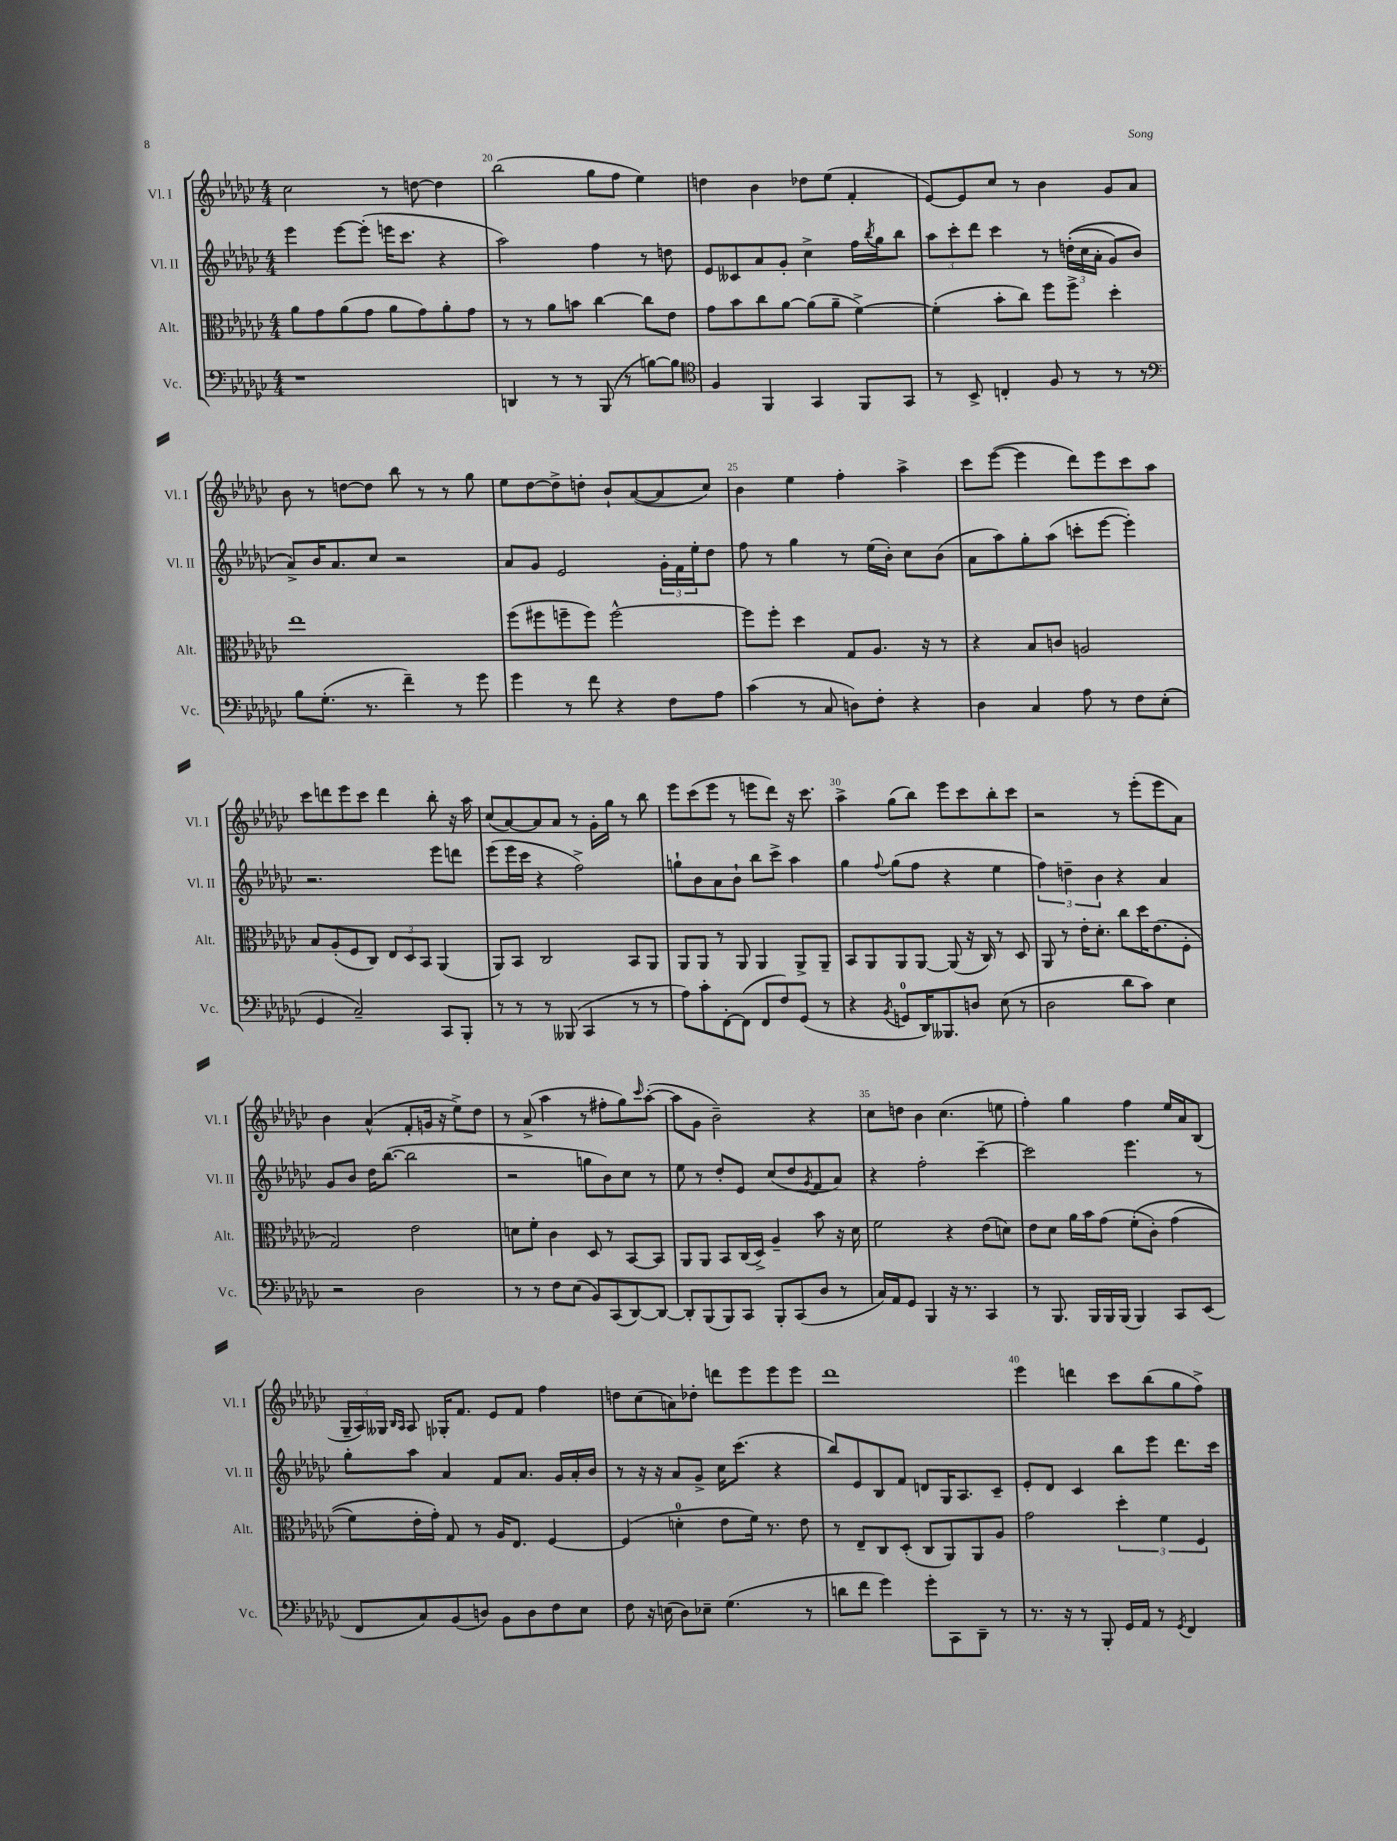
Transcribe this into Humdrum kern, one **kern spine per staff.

**kern	**kern	**kern	**kern
*part4	*part3	*part2	*part1
*staff4	*staff3	*staff2	*staff1
*I"Vc.	*I"Alt.	*I"Vl. II	*I"Vl. I
*I'Vc.	*I'Alt.	*I'Vl. II	*I'Vl. I
*clefF4	*clefC3	*clefG2	*clefG2
*k[b-e-a-d-g-c-]	*k[b-e-a-d-g-c-]	*k[b-e-a-d-g-c-]	*k[b-e-a-d-g-c-]
*M4/4	*M4/4	*M4/4	*M4/4
=19	=19	=19	=19
1r	8a-\L	4eee-\	2cc-\
.	8g-\	.	.
.	(8a-\	[8eee-\L	.
.	8g-\J	(8eee-'\J]	.
.	8a-\L	16eeen\KL	8r
.	.	8.ccc-\J	.
.	8g-\)	.	[8ddn\
.	8a-'\	4r	4dd\]
.	8g-\J	.	.
=20	=20	=20	=20
4DDn/	8r	2aa-\)	(2bb-\
.	8r	.	.
8r	8a-\L	.	.
8r	8bn\J	.	.
(8BBB-/	[4cc-\	4ff\	8gg-\L
8r	.	.	8ff\J
[8Bn\L)	8cc-\L]	8r	4ee-\)
8B\J]	8e-\J	8ddn\	.
=21	=21	=21	=21
*clefC4	*	*	*
4F/	8g-\L	8e-/L	4ddn\
.	8b-\	8c--X/	.
4FF/	8cc-\	8a-/	4b-\
.	[8a-\J	8g-'/J	.
4GG-/	(8a-\L]	4cc-^\	8dd-X\L
.	8a-~\J	.	(8ee-\J
8FF/L	[4f^\)	16ff\LL	4f'/
.	.	8qbb-/	.
.	.	16gg-\J	.
8GG-/J	.	8bb-\J	.
=22	=22	=22	=22
8r	(4f'\]	12aa-\L	[8e-/L)
.	.	12ccc-'\	.
8BB-^/	.	.	8e-/]
.	.	12ddd-\J	.
4Cn'/	8b-'\L	4ccc-\	8cc-/J
.	8cc-\J)	.	8r
8F/	8ff\L	8r	4b-\
8r	8ff^\J	((24ddn'\LL	.
.	.	24cc-\	.
.	.	24a-'\JJ	.
8r	4dd-'\	8g-/L)	8g-/L
8r	.	8b-/J	8a-/J
!!LO:LB:g=z
=23	=23	=23	=23
*clefF4	*	*	*
8B-\L	1ee-	8a-^/L)	8b-\
(8.G-'\J	.	16b-/K	8r
.	.	8.a-/	.
.	.	.	[8ddn\L
8.r	.	.	.
.	.	8cc-/J	8dd\J]
4f~\)	.	2r	8bb-\
.	.	.	8r
8r	.	.	8r
8g-\	.	.	8gg-\
=24	=24	=24	=24
4g-\	(8ff\L	8a-/L	8ee-\L
.	8ff#X\	8g-/J	[8dd-\
8r	8ffn~\	2e-/	8dd-^\]
8f\	8ff\J)	.	8ddn'\J
4r	[2ff^^\	.	8b-`/L
.	.	.	([8a-/
8F\L	.	24g-'\LL	8a-/]
.	.	24f\	.
.	.	24ee-'\J	.
8A-\J	.	8dd-\J	8cc-/J)
=25	=25	=25	=25
(4c-\	8ff\L]	8ff\	4b-\
.	8ff'\J	8r	.
8r	4dd-\	4gg-\	4ee-\
8C-/	.	.	.
8Dn\L)	8G-/L	8r	4ff'\
8F'\J	8.A-/J	(16ee-\LL	.
.	.	16b-'\JJ)	.
4r	.	8cc-\L	4aa-^\
.	16r	.	.
.	8r	(8b-\J	.
=26	=26	=26	=26
4D-\	4r	8a-\L	8ccc-\L
.	.	8aa-\)	([8eee-\J
4C-/	8B-/L	8gg-'\	4eee-\]
.	8cn/J	(8aa-\J	.
8A-\	2An/	8cccn'\L	8ddd-\L)
8r	.	[8eee-\J	8eee-\
8F\L	.	4eee-'\])	8ccc-\
(8E-'\J	.	.	8aa-\J
!!LO:LB:g=z
=27	=27	=27	=27
4GG-/	8B-/L	2.r	8ccc-\L
.	(8A-'/	.	8dddn\
2C-~/)	8F/	.	8eee-\
.	8C-/J)	.	8ccc-\J
.	12E-/L	.	4ddd\
.	12D-/	.	.
.	12BB-/J	.	.
8CC-/L	(4AA-/	8eee-\L	8bb-'\
8BBB-'/J	.	8dddn\J	16r
.	.	.	16aa-\
=28	=28	=28	=28
8r	8AA-/L)	(8eee-\L	(8cc-/L
8r	8BB-/J	16eee-\L	[8a-/)
.	.	16ccc-\JJ	.
8r	2C-/	4r	8a-/]
(8BBB--X/	.	.	8a-/J
4CC-/	.	2ff^\)	8r
.	.	.	16g-'\LL
.	.	.	16gg-\JJ
8r	8BB-/L	.	8r
8r	8AA-/J	.	8bb-\
=29	=29	=29	=29
8A-\L)	8AA-/L	8ggn`\L	8eee-\L
8c-'\	8AA-/J	8b-\	(8ccc-\
[8FF'\	8r	8a-\	8eee-\J
(8FF\J]	8AA-/	8b-`\J	8r
8FF/L	4AA-/	8bb-\L	8eeen\L
8F/)	.	8ccc-^\J	8ddd-\J)
(8GG-/J	8AA-^/L	4aa-\	16r
.	.	.	8.ccc-\
8r	8AA-~/J	.	.
=30	=30	=30	=30
4r	8BB-/L	4gg-\	4aa-^\
.	8AA-/	.	.
8qBB-/	.	8qqff/	.
8GGn/L	8AA-/	(8gg-\L	(8gg-\L
16DD-/K)	[8AA-/J	8ff\J	8bb-\J)
8.BBB--X/	.	.	.
.	(8AA-/]	4r	8eee-\L
8Dn/J	16r	.	8ccc-\
.	16C-/)	.	.
(8E-\	8r	4ee-\	8bb-'\
8r	8D-/	.	8ccc-\J
=31	=31	=31	=31
2D-\	8AA-/	6ff\)	2r
.	8r	.	.
.	.	6ddn~\	.
.	16e-'\KL	.	.
.	8.d-'\J	.	.
.	.	6b-\	.
8d-\L	8cc-\L	4r	8r
8c-\J)	16dd-\K	.	(8eee-'\L
.	(8.e-\	.	.
4E-\	.	4a-/	8eee-\
.	8F'\J	.	8a-\J)
!!LO:LB:g=z
=32	=32	=32	=32
2r	2G-/)	8g-/L	4b-\
.	.	8b-/J	.
.	.	16dd-\KL	(4a-^^/
.	.	([8.bb-\J	.
2D-\	2e-\	2bb-\]	8f'/L
.	.	.	16gn/Jk
.	.	.	16r
.	.	.	8ee-^\L)
.	.	.	8dd-\J
=33	=33	=33	=33
8r	8dn\L	2r	8r
8r	8f'\J	.	(8a-^/
8F\L	4c-\	.	4aa-\
(8E-\J	.	.	.
8BB-/L)	8D-/	8ggn\L	8r
(8CC-/	8r	8b-\)	8ff#X'\L
[8DD-/)	[8BB-/L	8cc-\J	8gg-\)
.	.	.	16qqccc-/
8DD-/J_	8BB-/J]	8r	([8aa-'\J
=34	=34	=34	=34
8DD-'/L]	8AA-/L	8ee-\	8aa-\L]
(8BBB-/	8AA-/J	8r	8g-\J
8BBB-/)	8BB-/L	8dd-'/L	2b-~\)
8CC-/J	(16C-/L	8e-/J	.
.	16D-^/JJ)	.	.
8BBB-'/L	4A-~/	(8cc-/L	.
(8CC-/	.	8dd-/	.
.	.	8qg-/	.
8D-/J	8b-\	8f/	4r
8r	16r	8a-/J)	.
.	16d-\	.	.
=35	=35	=35	=35
16C-/LL)	2f\	4r	8cc-\L
16AA-/J	.	.	.
8GG-/J	.	.	8ddn\J
4BBB-/	.	2ff'\	4b-\
16r	4r	.	(4.cc-\
8.r	.	.	.
4CC-/	(8e-\L	[4ccc-~\	.
.	8dn\J)	.	8een\
=36	=36	=36	=36
8r	8e-\L	2ccc-\]	4ff'\)
8.BBB-/	8d-\J	.	.
.	16a-\LL	.	4gg-\
16BBB-/LL	16b-\J	.	.
16BBB-/	(8g-\J	.	.
(16BBB-/JJ	.	.	.
4BBB-/)	(8f'\L	4.eee-\	4ff\
.	8c-'\J)	.	.
8CC-/L	(4g-\	.	16ee-/LL
.	.	.	16a-/J
(8EE-/J	.	8r	(8B-/J
!!LO:LB:g=z
=37	=37	=37	=37
8FF/L	8f\L)	8gg-'\L	24G-~/LL
.	.	.	24A-/)
.	.	.	24G--X/JJ
.	.	.	16qqB-/LL
.	.	.	16qqA-/JJ
8C-/)	16e-'\L	8aa-\J	8A-/
.	16g-'\JJ)	.	.
(8BB-/	8G-/	4a-/	16G-X'/KL
.	.	.	8.f/J
8Dn/J)	8r	.	.
8BB-\L	16A-/KL	8f/L	8e-/L
.	8.E-/J	.	.
8D\	.	8.a-/J	8f/J
8F\	[4F/	.	4ff\
.	.	16g-/LL	.
8E-\J	.	16a-'/	.
.	.	16b-/JJ	.
=38	=38	=38	=38
8F\	(4F/]	8r	8ddn\L
16r	.	16r	(8cc-\
(16En\	.	16r	.
8D-\L)	4dn'\	8a-/L	8an\)
8E-X~\J	.	8g-^/J	8dd-X'\J
(4.G-\	8e-\L	16cc-\KL	8dddn\L
.	.	(8.ccc-\J	.
.	16f\Jk)	.	8eee-\
.	8.r	.	.
.	.	4r	8eee-\
8r	8e-\	.	8eee-\J
=39	=39	=39	=39
8dn\L	8r	8bb-/L)	1ddd-
8f\J	8E-~/L	8e-/	.
4g-\)	8C-/	8B-/	.
.	(8D-'/J	8f/J	.
8g-'\L	8C-/L	8dn/L	.
8CC-\	8AA-/)	16G-/K	.
.	.	8.A-/	.
8DD-~\J	8AA-/	.	.
8r	8A-/J	8c-~/J	.
=40	=40	=40	=40
8.r	2g-\	8e-'/L	4eee-\
.	.	8d-/J	.
16r	.	.	.
8r	.	4c-/	4dddn\
8BBB-'/	.	.	.
16GG-/LL	6dd-'\	8bb-\L	8ccc-\L
16AA-/JJ	.	.	.
8r	.	8eee-\J	(8bb-\
.	6f\	.	.
8qGG-/	.	.	.
4FF/	.	8.ddd-\L	8gg-\
.	6F/	.	.
.	.	.	8ff^\J)
.	.	16ccc-\Jk	.
==	==	==	==
*-	*-	*-	*-
